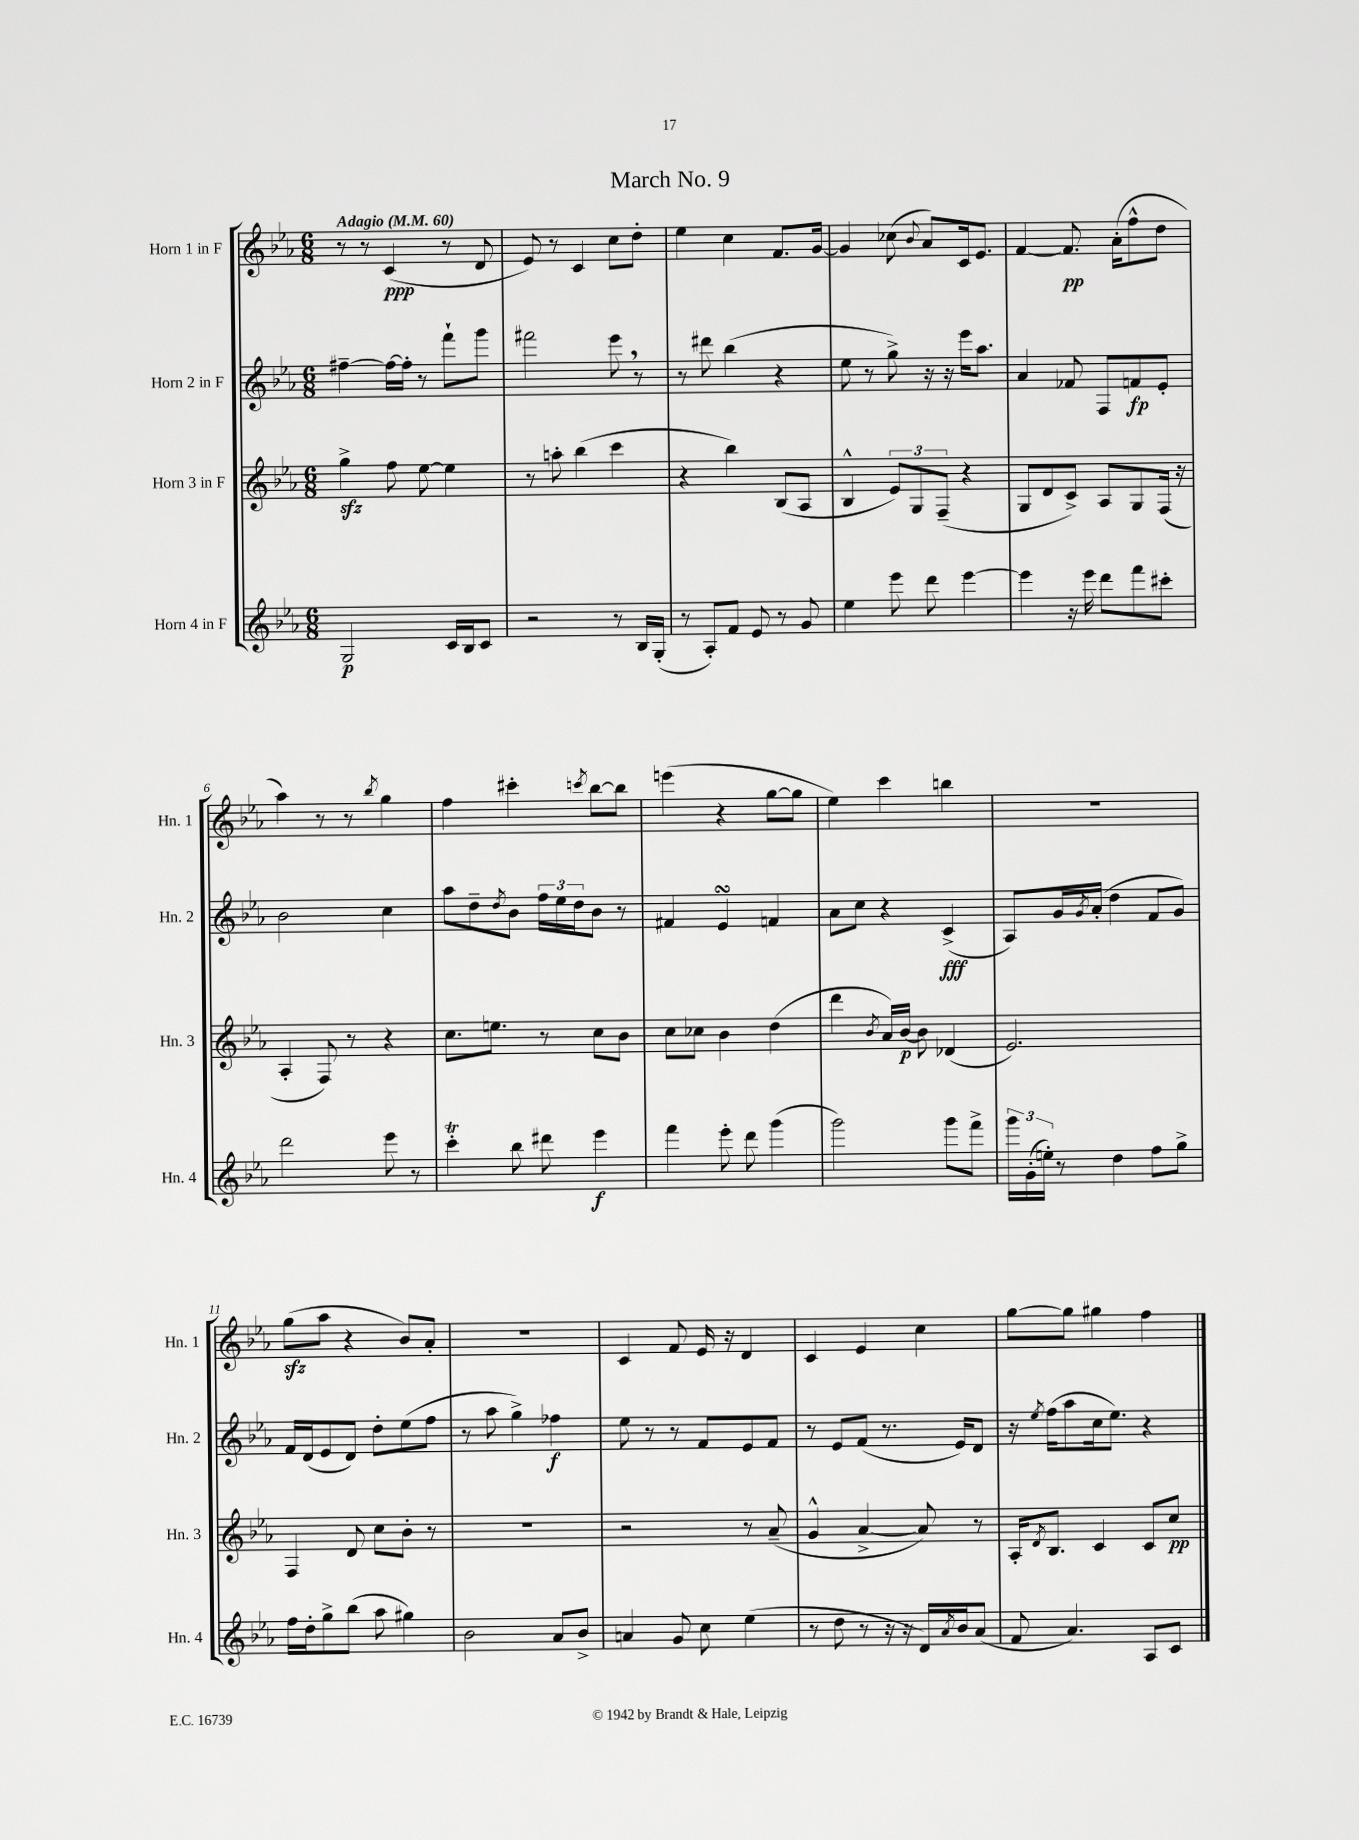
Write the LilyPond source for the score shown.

\header { title = "March No. 9" }
<<
\new StaffGroup <<
\new Staff = "s0" \with { instrumentName = "Horn 1 in F" shortInstrumentName = "Hn. 1" } {
    \clef treble \key ees \major \numericTimeSignature \time 6/8 \tempo "Adagio" 4 = 60
    r8 r8 c'4\ppp( r8 d'8 |
    ees'8) r8 c'4 c''8 d''8-. |
    ees''4 c''4 f'8. g'16~ |
    g'4 ces''8( \appoggiatura { bes'8 } aes'8) c'16 ees'8. |
    f'4~ f'8.\pp aes'16-.( f''8-^ d''8 |
    aes''4) r8 r8 \acciaccatura { bes''8 } g''4 |
    f''4 cis'''4-. \acciaccatura { c'''8 } bes''8~ bes''8 |
    e'''4( r4 g''8~ g''8 |
    ees''4) c'''4 b''4 |
    R2. |
    g''8\sfz( aes''8 r4 bes'8) aes'8-. |
    R2. |
    c'4 f'8 ees'16 r16 d'4 |
    c'4 ees'4 c''4 |
    g''8~ g''8 gis''4 f''4 \bar "|." |
}
\new Staff = "s1" \with { instrumentName = "Horn 2 in F" shortInstrumentName = "Hn. 2" } {
    \clef treble \key ees \major \numericTimeSignature \time 6/8
    fis''4~-- fis''16~ fis''16-. r8 f'''8-! g'''8 |
    fis'''2 ees'''8 \breathe r8 |
    r8 dis'''8 bes''4( r4 |
    ees''8 r8 g''8->) r16 r16 ees'''16 aes''8. |
    aes'4 fes'8 f8 f'8\fp ees'8-. |
    bes'2 c''4 |
    aes''8 d''8-- \acciaccatura { d''8 } bes'8 \tuplet 3/2 { f''16 ees''16 d''16 } bes'8 r8 |
    fis'4 ees'4\turn f'4 |
    aes'8 c''8 r4 c'4->\fff( |
    aes8) g'16 \acciaccatura { g'8 } aes'16-.( d''4 f'8 g'8) |
    f'16 d'16( ees'8 d'8) d''8-. ees''8( f''8 |
    r8 aes''8 g''4->) fes''4\f |
    ees''8 r8 r8 f'8 ees'8 f'8 |
    r8 ees'8 f'8( r8. ees'16) d'8 |
    r16 \acciaccatura { ees''8 } f''16( aes''8 c''16 ees''8.) r4 \bar "|." |
}
\new Staff = "s2" \with { instrumentName = "Horn 3 in F" shortInstrumentName = "Hn. 3" } {
    \clef treble \key ees \major \numericTimeSignature \time 6/8
    g''4->\sfz f''8 ees''8~ ees''4 |
    r8 a''8-. bes''4( c'''4 |
    r4 bes''4) bes8( aes8 |
    bes4-^ \tuplet 3/2 { ees'8) g8 f8--( } r4 |
    g8 d'8 c'8->) aes8 g8 f16( r16 |
    aes4-. f8) r8 r4 |
    c''8. e''8. r8 c''8 bes'8 |
    c''8 ces''8 bes'4 d''4( |
    d'''4 \acciaccatura { bes'8 } aes'16) bes'16~\p bes'8 des'4( |
    ees'2.) |
    f4 d'8 c''8 bes'8-. r8 |
    R2. |
    r2 r8 aes'8--( |
    g'4-^ aes'4~-> aes'8) r8 |
    aes16-. \acciaccatura { d'8 } bes8. c'4 c'8 c''8\pp \bar "|." |
}
\new Staff = "s3" \with { instrumentName = "Horn 4 in F" shortInstrumentName = "Hn. 4" } {
    \clef treble \key ees \major \numericTimeSignature \time 6/8
    g2\p c'16 bes16 c'8 |
    r2 r8 bes16 g16-.( |
    r8 aes8-.) f'8 ees'8 r8 g'8 |
    ees''4 ees'''8 d'''8 ees'''4~ |
    ees'''4 r16 ees'''16 d'''8 f'''8 cis'''8-. |
    d'''2 ees'''8 r8 |
    c'''4-.\trill bes''8 dis'''8 ees'''4\f |
    f'''4 ees'''8-. d'''8 g'''4( |
    g'''2) g'''8 f'''8-> |
    \tuplet 3/2 { g'''16 g'16-.( e''16-.) } r8 d''4 f''8 g''8-> |
    f''16 d''16-. g''8-> bes''8( aes''8 gis''4) |
    bes'2 aes'8 bes'8-> |
    a'4 g'8 c''8 ees''4( |
    r8 d''8 r8 r16 r16 d'16) \acciaccatura { aes'8 } bes'16 aes'8( |
    f'8 aes'4.) aes8 c'8 \bar "|." |
}
>>
>>
